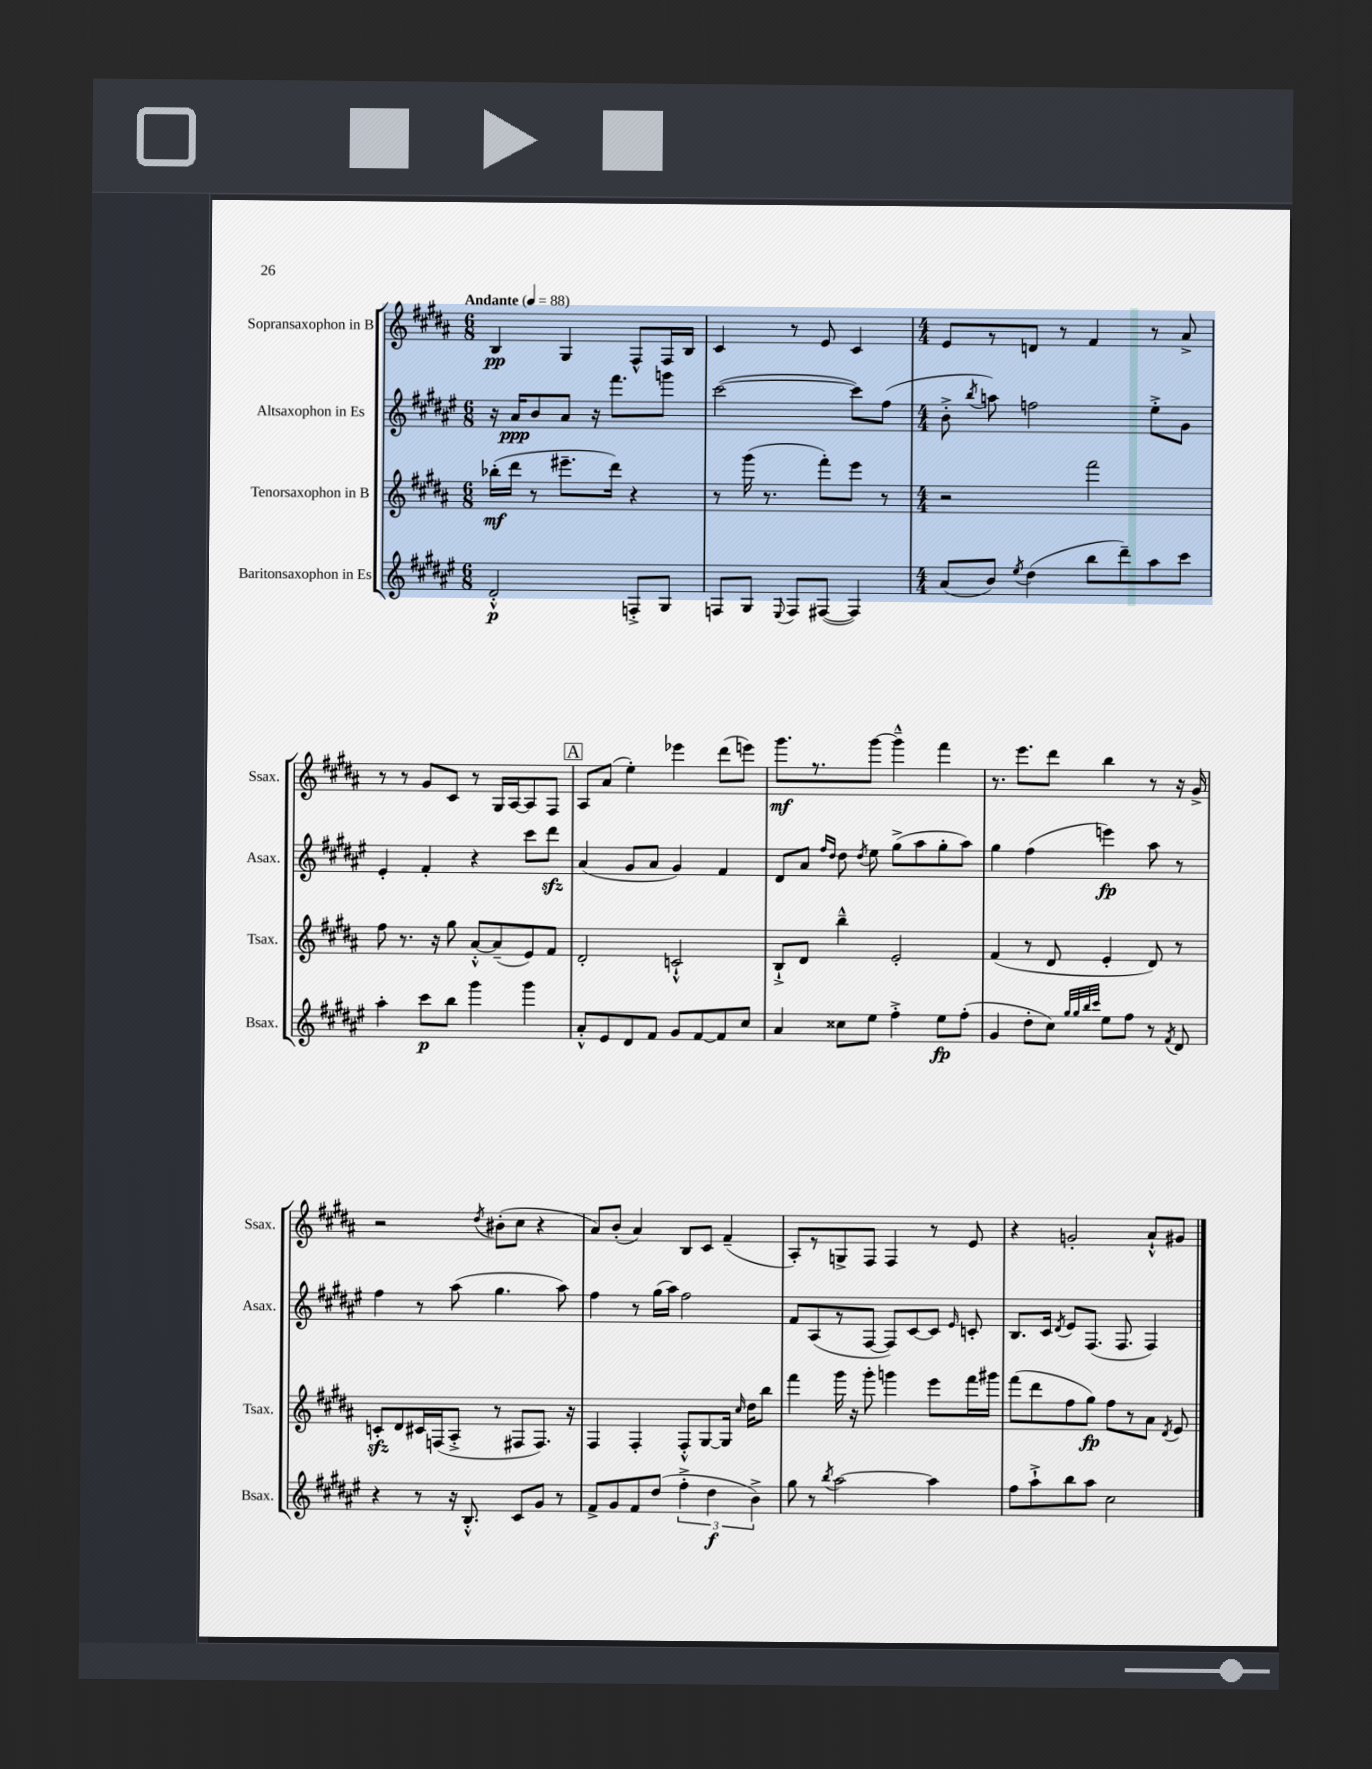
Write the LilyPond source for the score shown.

<<
\new StaffGroup <<
\new Staff = "s0" \with { instrumentName = "Sopransaxophon in B" shortInstrumentName = "Ssax." } {
    \clef treble \key b \major \numericTimeSignature \time 6/8 \tempo "Andante" 4 = 88
    \autoBeamOff b4\pp gis4 fis8[-^ fis16 b16] |
    cis'4 r8 e'8 cis'4 |
    \numericTimeSignature \time 4/4 e'8[ r8 d'8] r8 fis'4 r8 ais'8-> |
    r8 r8 gis'8[ cis'8] r8 gis16[ ais16~ ais8 fis8] |
    \mark \markup { \box "A" } ais8[ ais'8]( e''4-.) ees'''4 dis'''8[( e'''8]) |
    gis'''8.[\mf r8. gis'''8]~ gis'''4---^ fis'''4 |
    r8. e'''8.[ dis'''8] b''4 r8 r16 gis'16-> |
    r2 \acciaccatura { dis''8 } bis'8[-.( cis''8] r4 |
    ais'8[) b'8]-.( ais'4) b8[ cis'8] fis'4--( |
    ais8[-.) r8 g8-> fis8] fis4 r8 e'8 |
    r4 g'2-. ais'8[-!-^ gis'8] \bar "|." |
}
\new Staff = "s1" \with { instrumentName = "Altsaxophon in Es" shortInstrumentName = "Asax." } {
    \clef treble \key fis \major \numericTimeSignature \time 6/8
    \autoBeamOff r16 ais'16[\ppp b'8 ais'8] r16 fis'''8.[ g'''8] |
    cis'''2~( cis'''8[) fis''8]( |
    \numericTimeSignature \time 4/4 b'8-.-> \acciaccatura { b''8 } a''8) f''2 eis''8[-.-> gis'8] |
    eis'4-. fis'4-. r4 cis'''8[ dis'''8]\sfz |
    \mark \markup { \box "A" } ais'4( gis'8[ ais'8] gis'4) fis'4 |
    dis'8[ ais'8] \grace { fis''16[ dis''16] } dis''8 \acciaccatura { dis''8 } eis''8 gis''8[->( ais''8 gis''8-. ais''8]) |
    gis''4 fis''4( e'''4\fp) ais''8 r8 |
    fis''4 r8 ais''8( gis''4. ais''8) |
    fis''4 r8 gis''16[( ais''16]) fis''2 |
    fis'8[ ais8( r8 fis8]~ fis8[) cis'8~ cis'8] \grace { eis'16 } c'8-. |
    b8.[ cis'16] \acciaccatura { dis'8 } eis'8[ fis8.]( fis8. fis4) \bar "|." |
}
\new Staff = "s2" \with { instrumentName = "Tenorsaxophon in B" shortInstrumentName = "Tsax." } {
    \clef treble \key b \major \numericTimeSignature \time 6/8
    \autoBeamOff bes''16[-.\mf( dis'''16] r8 eis'''8.[-- dis'''16]) r4 |
    r8 gis'''16( r8. fis'''8[-.) e'''8] r8 |
    \numericTimeSignature \time 4/4 r2 fis'''2 |
    fis''8 r8. r16 gis''8 ais'8[~-.-^ ais'8--( e'8) fis'8] |
    \mark \markup { \box "A" } dis'2-. c'2-!-^ |
    b8[-!-> dis'8] b''4---^ e'2-. |
    fis'4( r8 dis'8 e'4-. dis'8) r8 |
    c'8[-.\sfz dis'8 cis'16 f16( ais8]-.-> r8 fis8[ fis8.]) r16 |
    fis4 fis4-. fis8[-.-^ gis8~ gis16] \grace { cis''16 } dis''16[ b''8] |
    fis'''4 gis'''16 r16 gis'''8-. g'''4 e'''8[ fis'''16 gis'''16] |
    fis'''8[( dis'''8 fis''8 gis''8]\fp) fis''8[ r8 ais'8] \acciaccatura { dis'8 } e'8 \bar "|." |
}
\new Staff = "s3" \with { instrumentName = "Baritonsaxophon in Es" shortInstrumentName = "Bsax." } {
    \clef treble \key fis \major \numericTimeSignature \time 6/8
    \autoBeamOff dis'2-.-^\p f8[-.-> gis8] |
    f8[ gis8] \appoggiatura { eis8 } f8[ fis8]~( fis4) |
    \numericTimeSignature \time 4/4 ais'8[( b'8]) \acciaccatura { eis''8 } dis''4( b''8[ dis'''8--) ais''8 cis'''8] |
    ais''4-. cis'''8[\p b''8] gis'''4 gis'''4 |
    \mark \markup { \box "A" } ais'8[-.-^ eis'8 dis'8 fis'8] gis'8[ fis'8~ fis'8 cis''8] |
    ais'4 cisis''8[ eis''8] fis''4-.-> eis''8[\fp fis''8]-.( |
    gis'4 dis''8[-. cis''8]) \grace { gis''32[ gis''32 b''32 cis'''32] } eis''8[ fis''8] r8 \acciaccatura { fis'8 } dis'8 |
    r4 r8 r16 b8.-.-^ cis'8[ gis'8] r8 |
    fis'8[-> gis'8 fis'8 dis''8]( \tuplet 3/2 { fis''4-.-> dis''4\f b'4->) } |
    gis''8 r8 \acciaccatura { b''8 } ais''2~ ais''4 |
    fis''8[ ais''8-!-> b''8 ais''8] cis''2 \bar "|." |
}
>>
>>
\layout { \context { \Score \remove "Bar_number_engraver" } }
